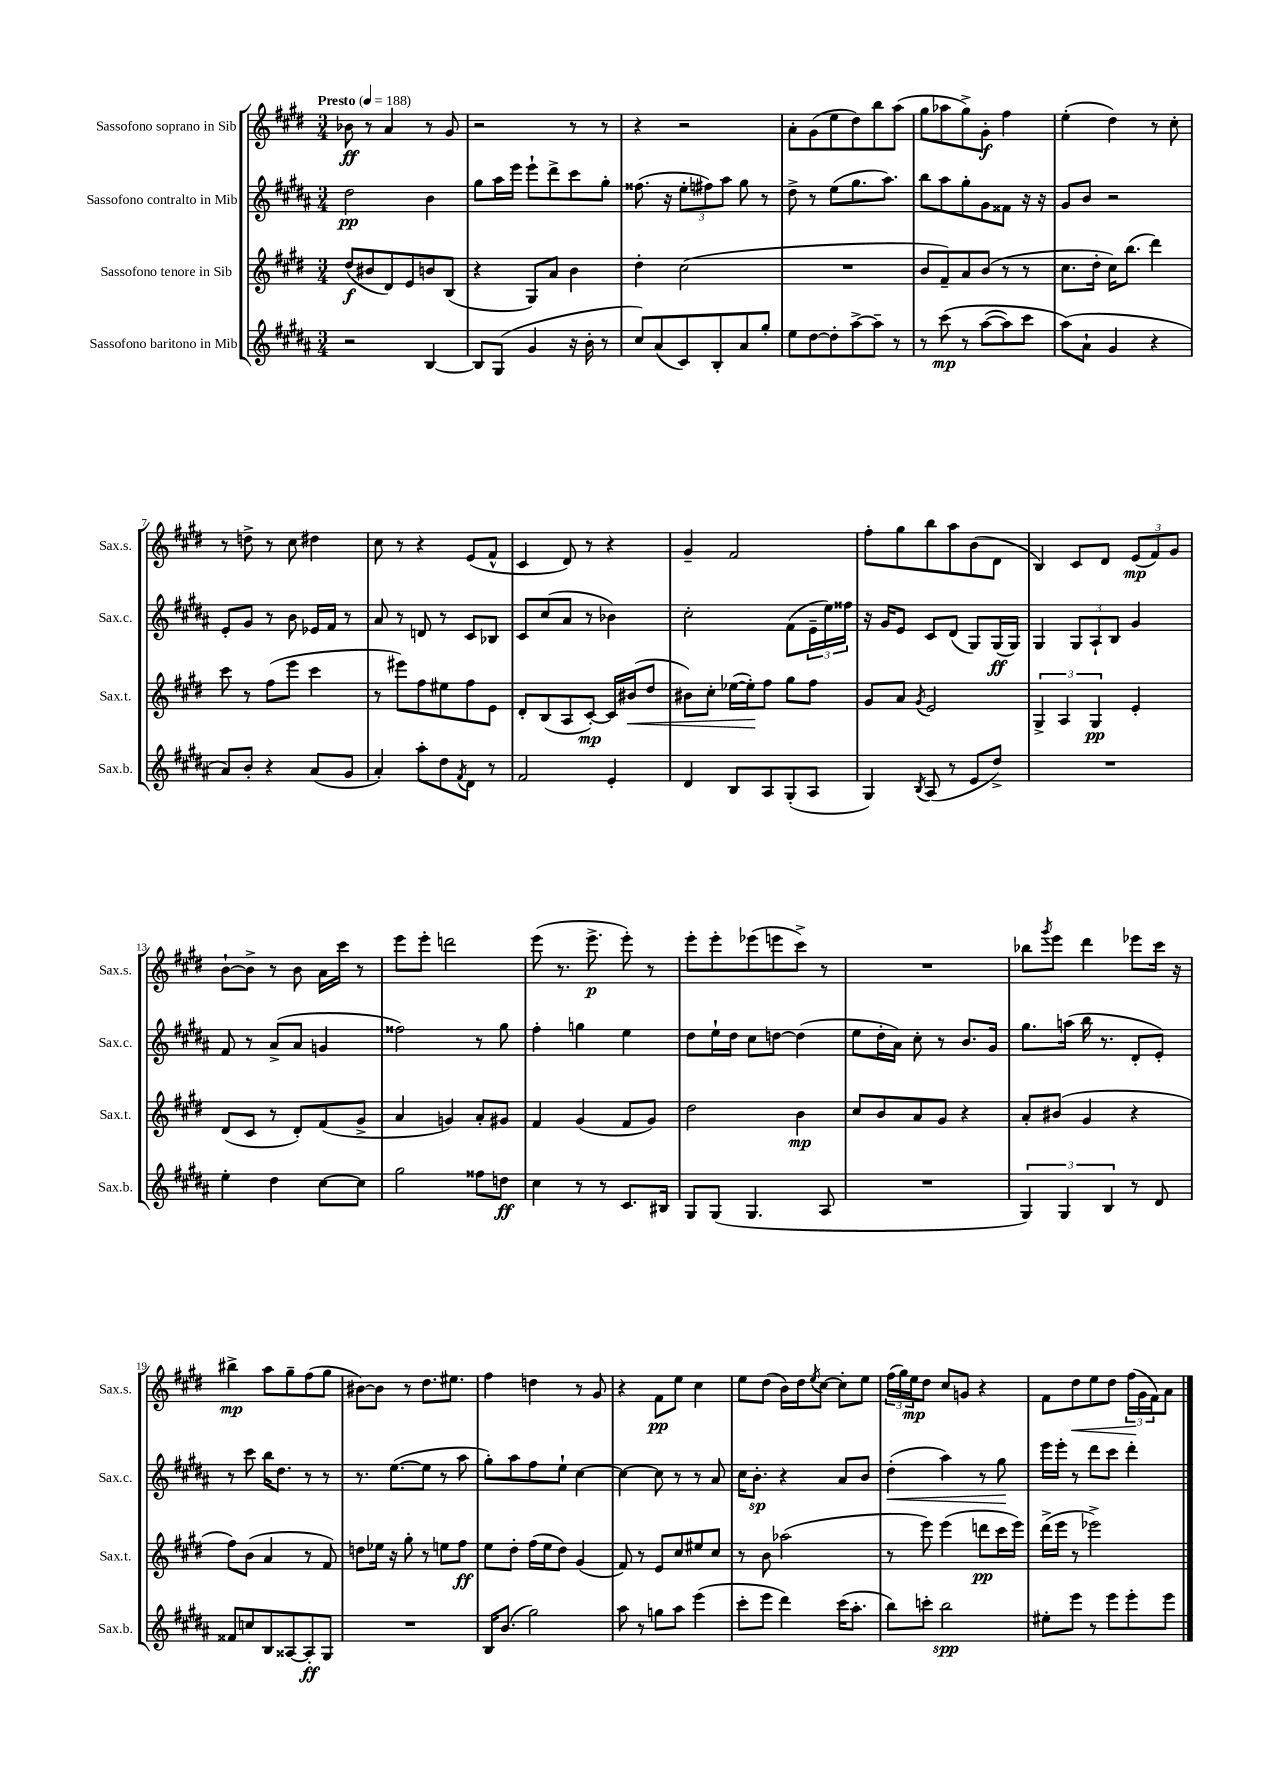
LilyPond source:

<<
\new StaffGroup <<
\new Staff = "s0" \with { instrumentName = "Sassofono soprano in Sib" shortInstrumentName = "Sax.s." } {
    \clef treble \key e \major \numericTimeSignature \time 3/4 \tempo "Presto" 4 = 188
    bes'8\ff r8 a'4 r8 gis'8 |
    r2 r8 r8 |
    r4 r2 |
    a'8-. gis'8( e''8 dis''8) b''8 a''8( |
    gis''8 aes''8 gis''8->) gis'8-.\f fis''4 |
    e''4-.( dis''4) r8 cis''8-. |
    r8 d''8-> r8 cis''8 dis''4 |
    cis''8 r8 r4 e'8( fis'8-^ |
    cis'4 dis'8) r8 r4 |
    gis'4-- fis'2 |
    fis''8-. gis''8 b''8 a''8 b'8( dis'8 |
    b4) cis'8 dis'8 \tuplet 3/2 { e'8\mp( fis'8) gis'8 } |
    b'8~-! b'8-> r8 b'8 a'16 cis'''16 r8 |
    e'''8 e'''8-. d'''2 |
    e'''8( r8. e'''8.->\p e'''8-.) r8 |
    e'''8-. e'''8-. ees'''8( e'''8 cis'''8->) r8 |
    R2. |
    bes''8 \acciaccatura { gis'''8 } e'''8 dis'''4 ees'''8 cis'''16 r16 |
    bis''4->\mp a''8 gis''8-- fis''8( gis''8 |
    bis'8~) bis'8 r8 dis''8. eis''8. |
    fis''4 d''4 r8 gis'8 |
    r4 fis'8\pp e''8 cis''4 |
    e''8 dis''8( b'16) dis''16 \acciaccatura { e''8 } cis''8~ cis''8-. e''8 |
    \tuplet 3/2 { fis''16( gis''16) e''16\mp } dis''8 cis''8 g'8 r4 |
    fis'8 dis''8\< e''8 dis''8 \tuplet 3/2 { fis''16\!( gis'16 fis'16) } a'8 \bar "|." |
}
\new Staff = "s1" \with { instrumentName = "Sassofono contralto in Mib" shortInstrumentName = "Sax.c." } {
    \clef treble \key b \major \numericTimeSignature \time 3/4
    dis''2\pp b'4 |
    gis''8 ais''16 e'''16 e'''8-! dis'''8-> cis'''8 gis''8-. |
    fisis''8.( r16 \tuplet 3/2 { e''8-. fis''8) ais''8 } gis''8 r8 |
    dis''8-> r8 e''8( gis''8. ais''8.) |
    b''8 ais''8 gis''8-. gis'8 fisis'8 r16 r16 |
    gis'8 b'8 r2 |
    e'8-. gis'8 r8 b'8 ees'16 fis'16 r8 |
    ais'8 r8 d'8 r8 cis'8 bes8 |
    cis'8 cis''8( ais'8 r8 bes'4) |
    cis''2-. fis'8( \tuplet 3/2 { e'16-- e''16) fisis''16 } |
    r16 gis'16 e'8 cis'8 dis'8( gis8) gis16\ff( gis16) |
    gis4 \tuplet 3/2 { gis8 ais8-! b8 } gis'4 |
    fis'8 r8 ais'8->( ais'8 g'4 |
    fisis''2) r8 gis''8 |
    fis''4-. g''4 e''4 |
    dis''8 e''16-! dis''16 cis''8 d''8~ d''4( |
    e''8 dis''16-. ais'16) cis''8-. r8 b'8. gis'16 |
    gis''8. a''16( b''16 r8. dis'8-. e'8-.) |
    r8 cis'''8 b''16 dis''8. r8 r8 |
    r8. e''8.~( e''8 r8 ais''8 |
    gis''8-.) ais''8 fis''8 e''8-! cis''4~ |
    cis''4~ cis''8 r8 r8 ais'8 |
    cis''16 b'8.-.\sp r4 ais'8 b'8 |
    dis''4-.\<( ais''4) r8 gis''8\! |
    e'''16 e'''16-. r8 dis'''8 cis'''8 dis'''4-. \bar "|." |
}
\new Staff = "s2" \with { instrumentName = "Sassofono tenore in Sib" shortInstrumentName = "Sax.t." } {
    \clef treble \key e \major \numericTimeSignature \time 3/4
    dis''8\f( bis'8 dis'8) e'8 b'8 b8( |
    r4 gis8) a'8 b'4 |
    dis''4-. cis''2( |
    R2. |
    b'8 fis'8--) a'8 b'8( r8 r8 |
    cis''8. dis''16-. cis''16) b''8.( dis'''4) |
    cis'''8 r8 fis''8( e'''8 cis'''4 |
    r8 eis'''8) fis''8 eis''8 fis''8 e'8 |
    dis'8-. b8( a8 cis'8~-.\mp) cis'16 bis'16\<( dis''8 |
    bis'8) cis''8-. ees''16~( ees''16-.\!) fis''8 gis''8 fis''8 |
    gis'8 a'8 \acciaccatura { gis'8 } e'2 |
    \tuplet 3/2 { gis4-> a4 gis4\pp } e'4-. |
    dis'8( cis'8 r8 dis'8-.) fis'8( gis'8-> |
    a'4 g'4) a'8-. gis'8 |
    fis'4 gis'4( fis'8 gis'8) |
    dis''2 b'4\mp |
    cis''8 b'8 a'8 gis'8 r4 |
    a'8-. bis'8( gis'4 r4 |
    fis''8) b'8( a'4 r8 fis'8) |
    d''8 ees''16 r16 gis''8-. r8 e''8 fis''8\ff |
    e''8 dis''8-. fis''16( e''16 dis''8) gis'4( |
    fis'8) r8 e'8 cis''8 eis''8 cis''8 |
    r8 b'8 aes''2( |
    r8 e'''8) e'''4( d'''8\pp cis'''16 e'''16) |
    dis'''16->( e'''16 r8 ees'''2->) \bar "|." |
}
\new Staff = "s3" \with { instrumentName = "Sassofono baritono in Mib" shortInstrumentName = "Sax.b." } {
    \clef treble \key b \major \numericTimeSignature \time 3/4
    r2 b4~ |
    b8 gis8( gis'4 r16 b'16-. r8 |
    cis''8) ais'8( cis'8) b8-. ais'8 gis''8-. |
    e''8 dis''8~ dis''8-. ais''8~-> ais''8-- r8 |
    r8 cis'''8\mp\( r8 ais''8~( ais''8) cis'''8 |
    ais''8(\) ais'8-! gis'4 r4 |
    ais'8) b'8-. r4 ais'8( gis'8 |
    ais'4-.) ais''8-. dis''8 \acciaccatura { fis'8 } dis'8 r8 |
    fis'2 e'4-. |
    dis'4 b8 ais8 gis8-.( ais8 |
    gis4) \acciaccatura { b8 } ais8( r8 e'8 dis''8->) |
    R2. |
    e''4-. dis''4 cis''8~ cis''8 |
    gis''2 fisis''8 d''8\ff |
    cis''4 r8 r8 cis'8. bis16 |
    gis8 gis8( gis4. ais8 |
    R2. |
    \tuplet 3/2 { gis4) gis4 b4 } r8 dis'8 |
    fisis'8 c''8 b8 aisis8~ aisis8-.\ff gis8 |
    R2. |
    b16 b'8.( gis''2) |
    ais''8 r8 g''8 ais''8 e'''4( |
    cis'''8-. e'''8 dis'''4) cis'''16( ais''8.-. |
    b''8) c'''8-. b''2\spp |
    eis''8-. e'''8 r8 e'''8 e'''8-. e'''8 \bar "|." |
}
>>
>>
